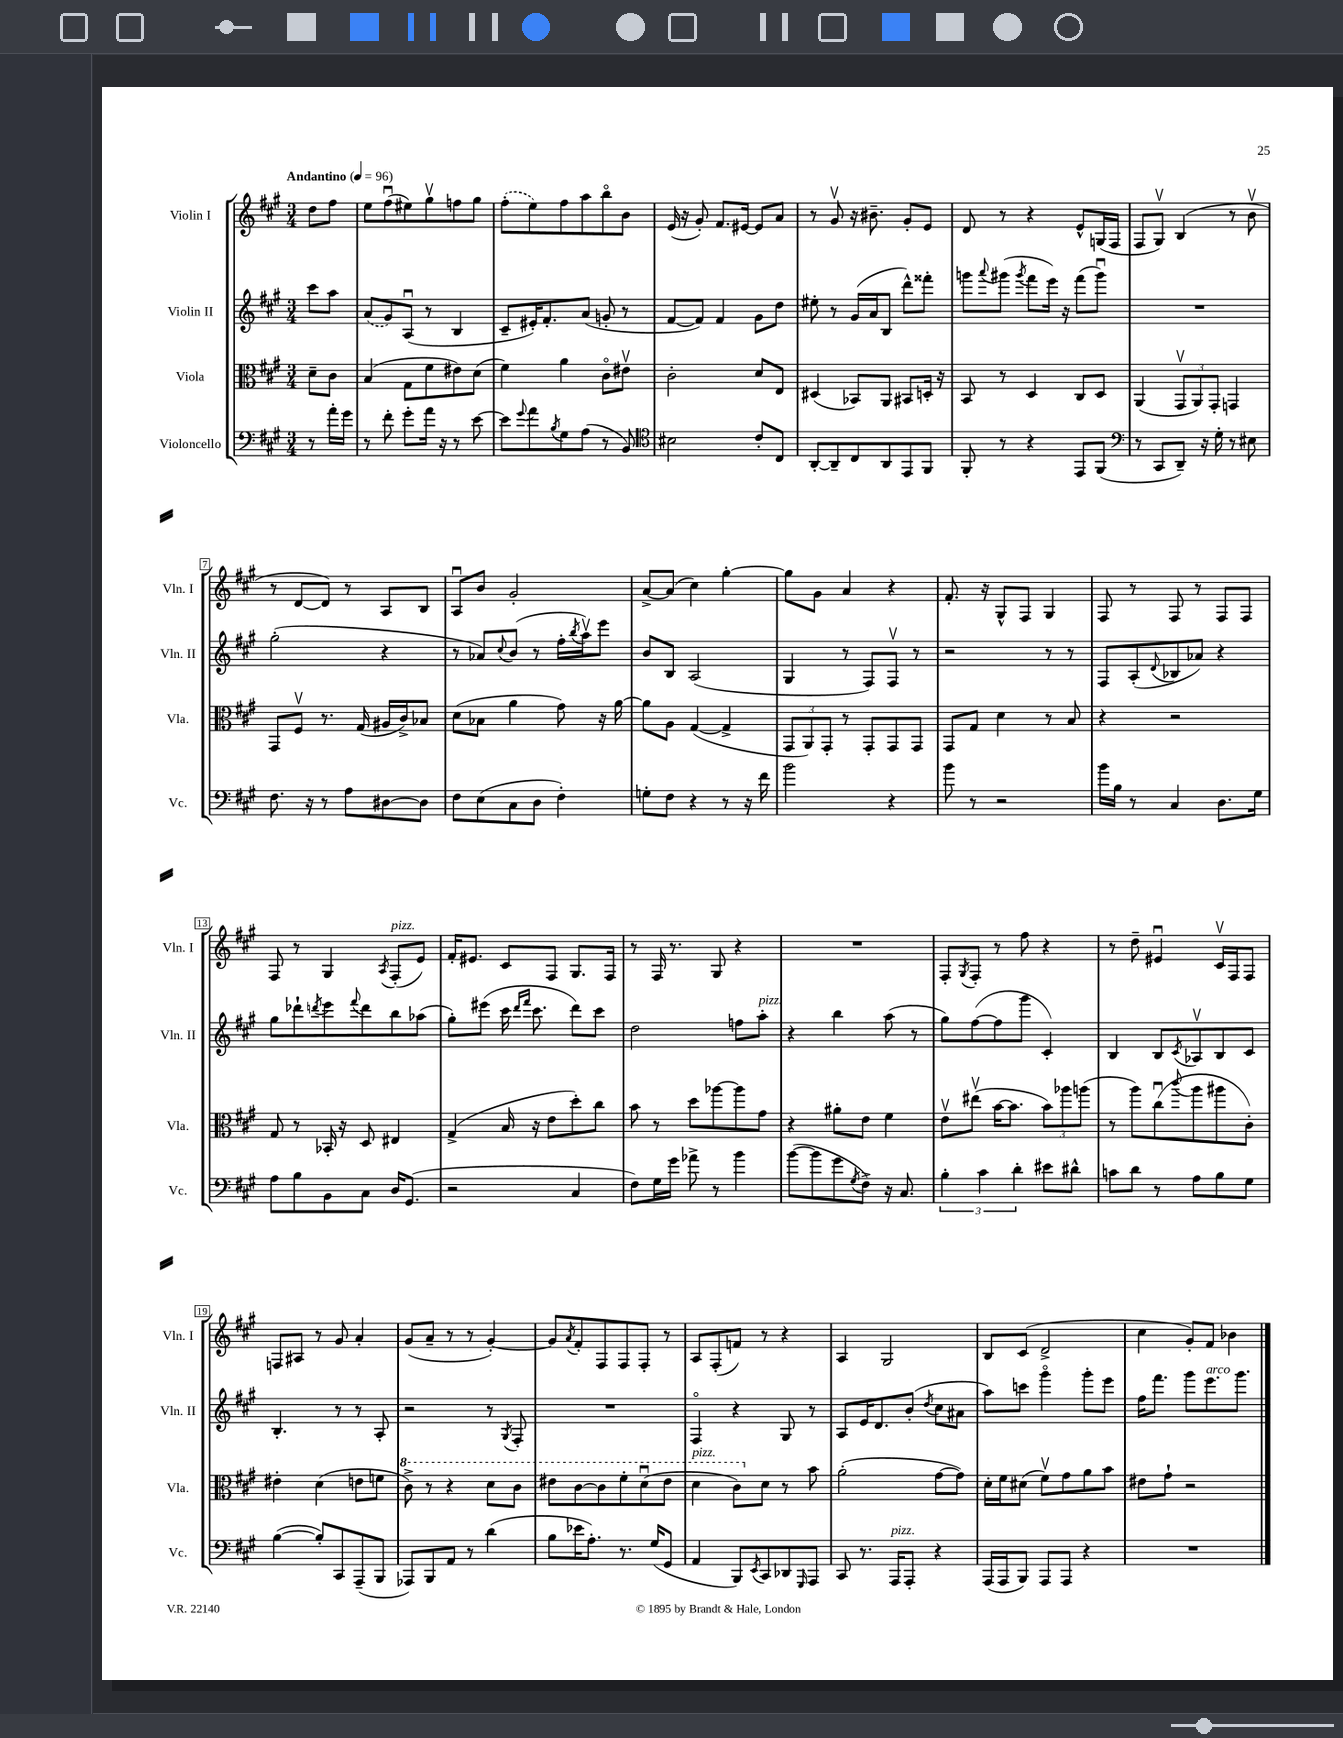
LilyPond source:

<<
\new StaffGroup <<
\new Staff = "s0" \with { instrumentName = "Violin I" shortInstrumentName = "Vln. I" } {
    \clef treble \key a \major \numericTimeSignature \time 3/4 \partial 4 \tempo "Andantino" 4 = 96
    d''8 fis''8 |
    e''8 fis''8\downbow( eis''8) gis''8\upbow f''8 gis''8 |
    \once \slurDashed fis''8-.( e''8) fis''8 a''8 b''8\flageolet b'8 |
    e'16( r16 gis'8-.) fis'8. eis'16~ eis'8 a'8 |
    r8 gis'8\upbow r16 bis'8.-- gis'8-. e'8 |
    d'8 r8 r4 e'8-^ g16( fis16 |
    fis8 gis8\upbow) b4( r8 b'8\upbow |
    r8 d'8~ d'8) r8 a8 b8 |
    a8\downbow b'8 gis'2-. |
    a'8~-> a'8( cis''4) gis''4~-. |
    gis''8 gis'8 a'4 r4 |
    fis'8.-. r16 gis8-^ fis8 gis4 |
    fis8 r8 fis8 r8 fis8 fis8 |
    fis8 r8 gis4 \acciaccatura { a8 } fis8-.^\markup { \italic "pizz." }( e'8) |
    fis'16-. eis'8. cis'8 fis8 gis8. fis16 |
    r8 fis16 r8. gis8 r4 |
    R2. |
    fis8-. \acciaccatura { gis8 } fis8-. r8 fis''8 r4 |
    r8 d''8-- eis'4\downbow cis'16\upbow fis16 fis8 |
    f8 ais8 r8 gis'8 a'4-. |
    gis'8( a'8-- r8 r8 gis'4~-.) |
    gis'8 \acciaccatura { a'8 } fis'8-. fis8 fis8 fis8-. r8 |
    a8 fis8-.( f'8) r8 r4 |
    a4 gis2 |
    b8 cis'8( d'2-> |
    cis''4 gis'8-.) fis'8 bes'4 \bar "|." |
}
\new Staff = "s1" \with { instrumentName = "Violin II" shortInstrumentName = "Vln. II" } {
    \clef treble \key a \major \numericTimeSignature \time 3/4 \partial 4
    cis'''8 a''8 |
    \once \slurDashed a'8( gis'8) a8\downbow( r8 b4 |
    cis'8-- eis'16-.) fis'8.-. a'8( g'8-. r8 |
    fis'8~ fis'8) fis'4 gis'8 d''8 |
    eis''8-. r8 gis'16( a'16 b8 d'''8-^) fisis'''8-. |
    g'''8 \appoggiatura { a'''8 } gis'''8( \acciaccatura { gis'''8 } fis'''8 e'''16) r16 fis'''8( gis'''8\downbow) |
    R2. |
    gis''2-.( r4 |
    r8 aes'8) \appoggiatura { cis''8 } b'8( r8 fis''16-. \acciaccatura { b''8 } a''16\upbow) e'''8 |
    b'8 b8 a2( |
    gis4 r8 fis8) fis8\upbow r8 |
    r2 r8 r8 |
    fis8 a8-.( \appoggiatura { d'8 } bes8 aes'8) r4 |
    gis''8 des'''8-! \acciaccatura { d'''8 } e'''8 \appoggiatura { fis'''8 } d'''8 b''8 aes''8( |
    gis''8-.) eis'''8( cis'''16 \grace { d'''16 fis'''16 } cis'''8. d'''8) cis'''8 |
    d''2 f''8 a''8-.^\markup { \italic "pizz." } |
    r4 b''4 a''8( r8 |
    gis''8) fis''8~( fis''8 gis'''8 cis'4-.) |
    b4 b8 \acciaccatura { cis'8 } aes8\upbow b8 cis'8 |
    b4.-. r8 r8 a8-. |
    r2 r8 \acciaccatura { gis8 } fis8-. |
    R2. |
    fis4\flageolet r4 gis8 r8 |
    a8 e'16 d'8. b'8-.( \acciaccatura { d''8 } cis''8 ais'8 |
    a''8) c'''8 gis'''4\flageolet gis'''8-. e'''8 |
    fis''16 fis'''8. gis'''8 e'''8.^\markup { \italic "arco" } gis'''8. \bar "|." |
}
\new Staff = "s2" \with { instrumentName = "Viola" shortInstrumentName = "Vla." } {
    \clef alto \key a \major \numericTimeSignature \time 3/4 \partial 4
    d'8-- cis'8 |
    b4( gis8 fis'8 eis'8) d'8( |
    fis'4) a'4 cis'8\flageolet eis'8\upbow |
    cis'2-. d'8 e8 |
    dis4( bes,8) a,8 bis,8 d16-. r16 |
    b,8 r8 d4 cis8 d8 |
    a,4( \tuplet 3/2 { gis,8\upbow a,8) gis,8-. } g,4 |
    gis,8 fis8\upbow r8. gis16( ais16 cis'16->) bes8 |
    d'8( bes8 a'4 gis'8) r16 a'16~ |
    a'8 a8 gis4~( gis4-> |
    \tuplet 3/2 { gis,8 a,8) gis,8-. } r8 gis,8-. gis,8 gis,8 |
    gis,8 gis8 d'4 r8 b8 |
    r4 r2 |
    gis8 r8 bes,16-. r16 d8 eis4 |
    gis4->( b16 r16 e'8 d''8-.) cis''8 |
    b'8 r8 d''8 aes''8~ aes''8 gis'8 |
    r4 ais'8-. e'8 fis'4 |
    e'8\upbow eis''8\upbow( b'16~ b'8. \tuplet 3/2 { b'8) aes''8 a''8( } |
    r8 a''8) cis''8\downbow( \appoggiatura { cis'''8 } a''8 ais''8 cis'8-.) |
    eis'4-. d'4( e'8 f'8 |
    \ottava #1 cis''8->) r8 r4 d''8 cis''8 |
    eis''8 cis''8~ cis''8 fis''8-. d''8\downbow( eis''8 |
    d''4^\markup { \italic "pizz." } cis''8) \ottava #0 d'8 r8 b'8 |
    a'2-.( gis'8~ gis'8) |
    d'16-. fis'16 dis'8( fis'8\upbow) gis'8 a'8 b'8 |
    eis'8 gis'8-! r2 \bar "|." |
}
\new Staff = "s3" \with { instrumentName = "Violoncello" shortInstrumentName = "Vc." } {
    \clef bass \key a \major \numericTimeSignature \time 3/4 \partial 4
    r8 a'16-. gis'16 |
    r8 fis'8-. gis'8-. a'16 r16 r8 e'8~ |
    e'8 \appoggiatura { gis'8 } a'8 \acciaccatura { b8 } gis8 a8( r8 b,8) |
    \clef tenor bis2 cis'8-. cis8 |
    a,8~-. a,8-- cis8 a,8 e,8 fis,8 |
    fis,8-. r8 r4 e,8 fis,8( |
    \clef bass r8 cis,8 d,8--) r16 gis16-. r8 eis8 |
    fis8. r16 r8 a8 dis8~ dis8 |
    fis8 e8( cis8 d8 fis4-.) |
    g8-. fis8 r4 r8 r16 fis'16 |
    b'2 r4 |
    b'8 r8 r2 |
    b'16 b16 r8 cis4 d8. gis16 |
    a8 b8 b,8 cis8 d16 gis,8.( |
    r2 cis4 |
    fis8) gis16 gis'16 aes'8-> r8 b'4 |
    b'8~( b'8 gis'8 \acciaccatura { gis8 } fis8->) r16 cis8. |
    \tuplet 3/2 { b4-. cis'4 d'4-. } eis'8 dis'8-^ |
    c'8 d'8 r8 a8 b8 gis8 |
    b4~( b8-.) cis,8 a,,8--( b,,8 |
    aes,,8) b,,8 a,8 r8 d'4( |
    b8 ees'16 a8.-.) r8. gis16( gis,8 |
    a,4 b,,8) \acciaccatura { e,8 } cis,8 des,8 \grace { gis,,16 } a,,8 |
    cis,8 r8. a,,16^\markup { \italic "pizz." } a,,8-. r4 |
    a,,16( a,,16 b,,8) a,,8 a,,8 r4 |
    R2. \bar "|." |
}
>>
>>
\layout { \context { \Score \override BarNumber.stencil = #(make-stencil-boxer 0.1 0.3 ly:text-interface::print) } }
